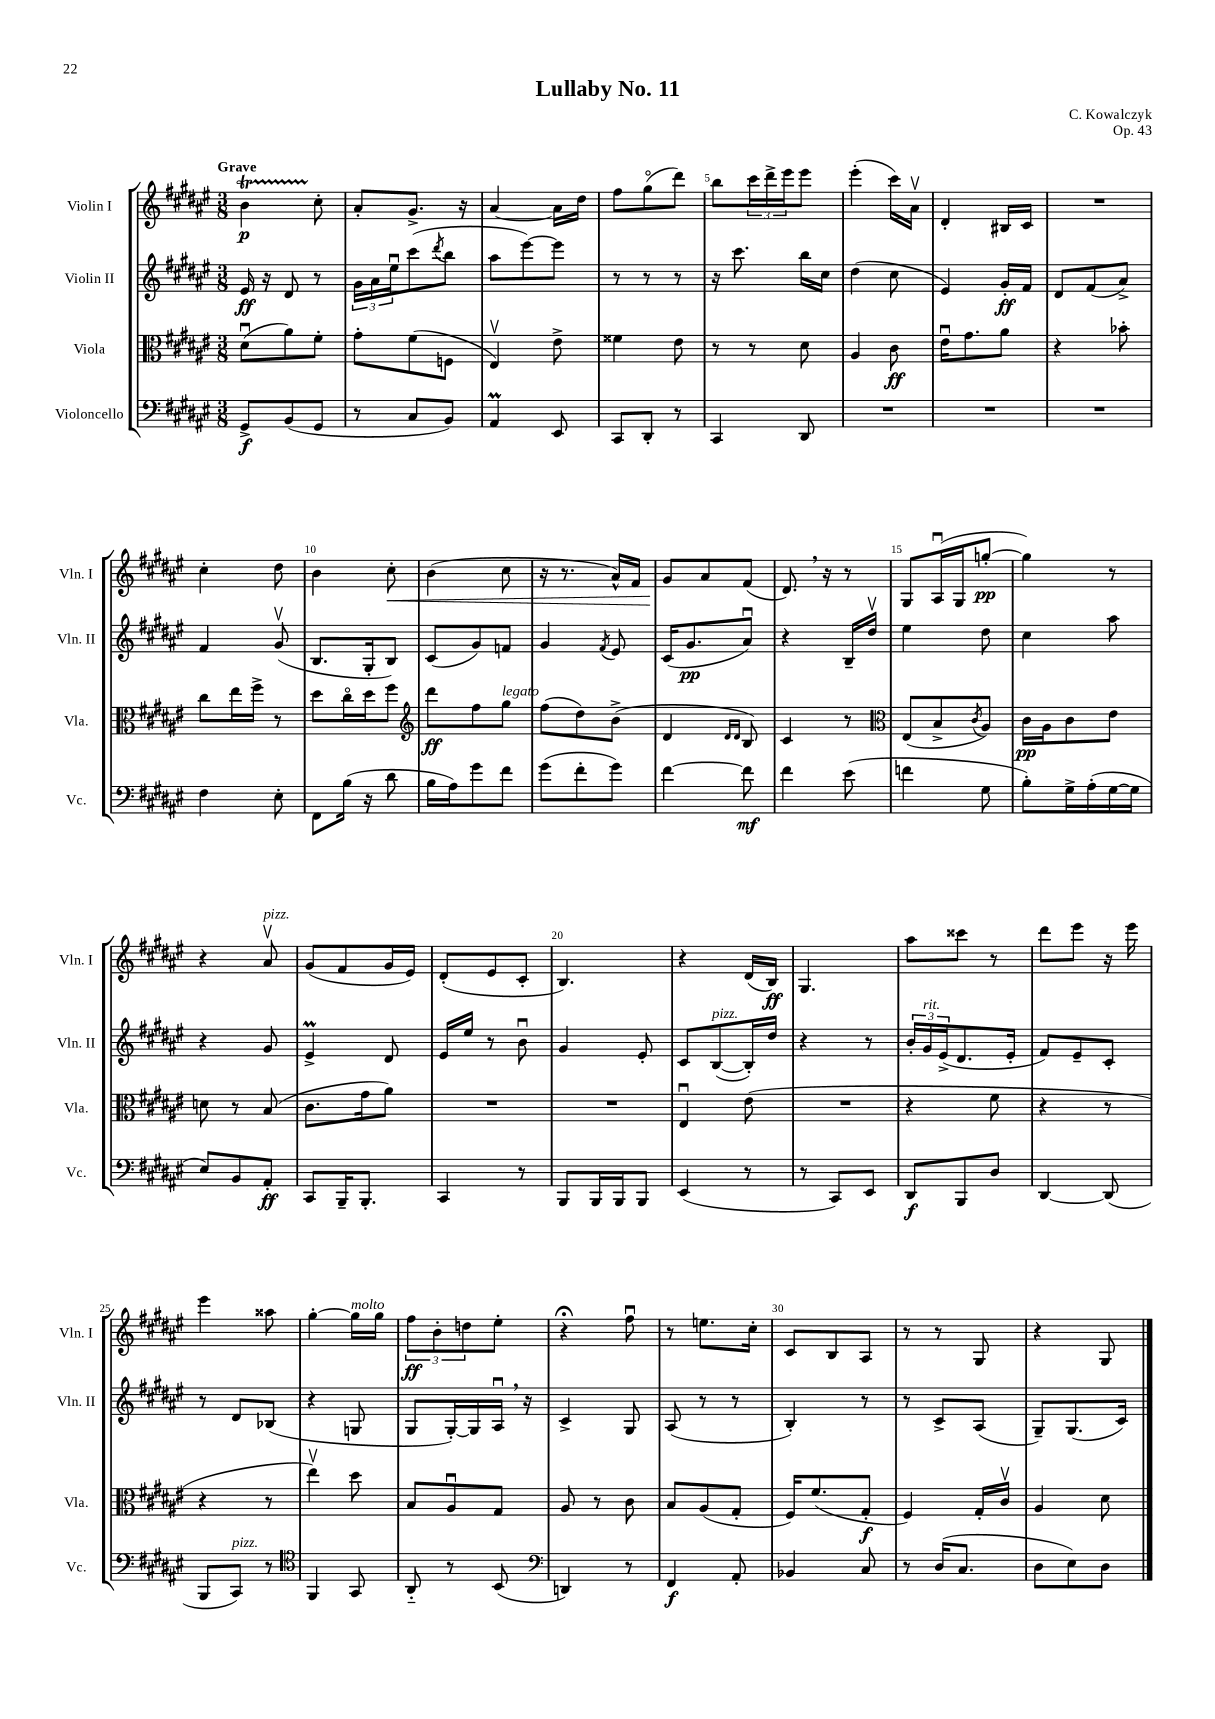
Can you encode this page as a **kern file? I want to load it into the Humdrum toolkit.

**kern	**kern	**kern	**kern
*staff4	*staff3	*staff2	*staff1
*clefF4	*clefC3	*clefG2	*clefG2
*k[f#c#g#d#a#e#]	*k[f#c#g#d#a#e#]	*k[f#c#g#d#a#e#]	*k[f#c#g#d#a#e#]
*M3/8	*M3/8	*M3/8	*M3/8
8GG#^/L	(8d#u\L	16e#/	4b\
.	.	16r	.
(8BB/	8a#\)	8d#/	.
8GG#/J	8f#'\J	8r	8cc#'\
=	=	=	=
8r	8g#'\L	24g#\LL	8a#'/L
.	.	24a#\	.
.	.	24ee#u\J	.
8C#/L	(8f#\	(8ccc#\	8.g#^/J
.	.	8qddd#/	.
8BB/J)	8F\J	8bb\J	.
.	.	.	16r
=	=	=	=
4AA#/	4E#v/)	8aa#\L	[4a#/
.	.	[8eee#\)	.
8EE#/	8e#^\	8eee#\]J	16a#\]LL
.	.	.	16dd#\JJ
=	=	=	=
8CC#/L	4f##\	8r	8ff#\L
8DD#'/J	.	8r	(8gg#o\
8r	8e#\	8r	8ddd#\J)
=	=	=	=
4CC#/	8r	16r	8bb\L
.	.	8.ccc#\	.
.	8r	.	24ccc#\L
.	.	.	24ddd#^\
.	.	.	24eee#\J
8DD#/	8d#\	16bb\LL	8eee#\J
.	.	16cc#\JJ	.
=	=	=	=
4.r	4A#/	(4dd#\	(4eee#'\
.	8c#\	8cc#\	16ccc#\LL)
.	.	.	16a#v\JJ
=	=	=	=
4.r	16e#u\LK	4e#/)	4d#'/
.	8.g#\	.	.
.	8a#\J	16g#'/LL	16B#/LL
.	.	16f#/JJ	16c#/JJ
=	=	=	=
4.r	4r	8d#/L	4.r
.	.	(8f#/	.
.	8b-'\	8a#^/J)	.
=	=	=	=
4F#\	8cc#\L	4f#/	4cc#'\
.	16ee#\L	.	.
.	16ff#^\JJ	.	.
8E#'\	8r	(8g#v/	8dd#\
=	=	=	=
8FF#\L	8dd#\L	8.B/L	4b\
(16B\Jk	16cc#o\L	.	.
16r	16dd#\J	16G#'/k	.
8d#\	8ff#\J	8B/J)	8cc#'\
=	=	=	=
*	*clefG2	*	*
16B\LL	8ddd#\L	(8c#/L	(4b\
16A#\J)	.	.	.
8g#\	8ff#\	8g#/)	.
8f#\J	8gg#\J	8f/J	8cc#\
=	=	=	=
(8g#\L	(8ff#\L	4g#/	16r
.	.	.	8.r
8f#'\	8dd#\)	.	.
.	.	8qf#/	.
8g#\J)	(8b^\J	8e#/	16a#^^/LL)
.	.	.	16f#/JJ
=	=	=	=
[4f#\	4d#/	(16c#/LK	8g#/L
.	.	8.g#/	.
.	.	.	8a#/
.	16qqd#/LL	.	.
.	16qqd#/JJ	.	.
8f#\]	8B/)	8a#u/J)	(8f#/J
=	=	=	=
4f#\	4c#/	4r	8.d#/)
.	.	.	16r
(8e#\	8r	16B~/LL	8r
.	.	16dd#v/JJ	.
=	=	=	=
*	*clefC3	*	*
4f\	(8E#/L	4ee#\	8G#/L
.	8B^/	.	(16A#u/L
.	.	.	16G#/J
.	8qc#/	.	.
8G#\	8A#/J)	8dd#\	[8gg'/J
=	=	=	=
8B'\L)	16c#\LL	4cc#\	4gg\])
.	16A#\J	.	.
16G#^\L	8c#\	.	.
(16A#'\	.	.	.
[16G#\	8e#\J	8aa#\	8r
16G#\]JJ	.	.	.
=	=	=	=
8E#/L)	8d\	4r	4r
8BB/	8r	.	.
8AA#'/J	(8B/	8g#/	8a#v/
=	=	=	=
8CC#/L	8.c#\L	4e#^/	(8g#/L
16BBB~/K	.	.	8f#/
8.BBB'/J	16g#\k	.	.
.	8a#\J)	8d#/	16g#/L
.	.	.	16e#/JJ)
=	=	=	=
4CC#/	4.r	16e#/LL	(8d#'/L
.	.	16ee#/JJ	.
.	.	8r	8e#/
8r	.	8bu\	8c#'/J
=	=	=	=
8BBB/L	4.r	4g#/	4.B/)
16BBB/L	.	.	.
16BBB/J	.	.	.
8BBB/J	.	8e#'/	.
=	=	=	=
(4EE#/	4E#u/	8c#/L	4r
.	.	([8B/	.
8r	(8e#\	16B'/]L)	(16d#/LL
.	.	16dd#/JJ	16B/JJ)
=	=	=	=
8r	4.r	4r	4.G#/
8CC#/L)	.	.	.
8EE#/J	.	8r	.
=	=	=	=
8DD#/L	4r	24b'/LL	8aa#\L
.	.	24g#/	.
.	.	(24e#^/J	.
8BBB/	.	8.d#/	8ccc##\J
8D#/J	8f#\	.	8r
.	.	16e#'/Jk	.
=	=	=	=
[4DD#/	4r	8f#/L)	8ddd#\L
.	.	8e#~/	8eee#\J
(8DD#/]	8r	8c#'/J	16r
.	.	.	16eee#\
=	=	=	=
8BBB/L	4r	8r	4eee#\
8CC#/J)	.	8d#/L	.
8r	8r	(8B-/J	8aa##\
=	=	=	=
*clefC4	*	*	*
4FF#/	4ee#v\)	4r	[4gg#'\
8GG#/	8dd#\	8G/	16gg#\]LL
.	.	.	16gg#\JJ
=	=	=	=
8AA#'~/	8B/L	8G#/L	12ff#\L
.	.	.	12b'\
8r	8A#u/	[16G#'/L)	.
.	.	.	12dd\
.	.	16G#/]	.
(8BB/	8G#/J	16A#u/JJ	8ee#'\J
.	.	16r	.
=	=	=	=
*clefF4	*	*	*
4DD/)	8A#/	4c#^/	4r;
.	8r	.	.
8r	8c#\	8G#/	8ff#u\
=	=	=	=
4FF#/	8B/L	(8A#/	8r
.	(8A#/	8r	8.ee\L
8AA#'/	8G#'/J	8r	.
.	.	.	16cc#'\Jk
=	=	=	=
4BB-/	16F#/LK)	4B'/)	8c#/L
.	(8.f#/	.	.
.	.	.	8B/
8C#/	8G#'/J	8r	8A#/J
=	=	=	=
8r	4F#/)	8r	8r
(16D#/LK	.	8c#^/L	8r
8.C#/J	.	.	.
.	16G#'/LL	(8A#/J	8G#/
.	16c#v/JJ	.	.
=	=	=	=
8D#\L	4A#/	8G#~/L)	4r
8E#\)	.	(8.G#/	.
8D#\J	8d#\	.	8G#/
.	.	16c#/Jk)	.
==	==	==	==
*-	*-	*-	*-
